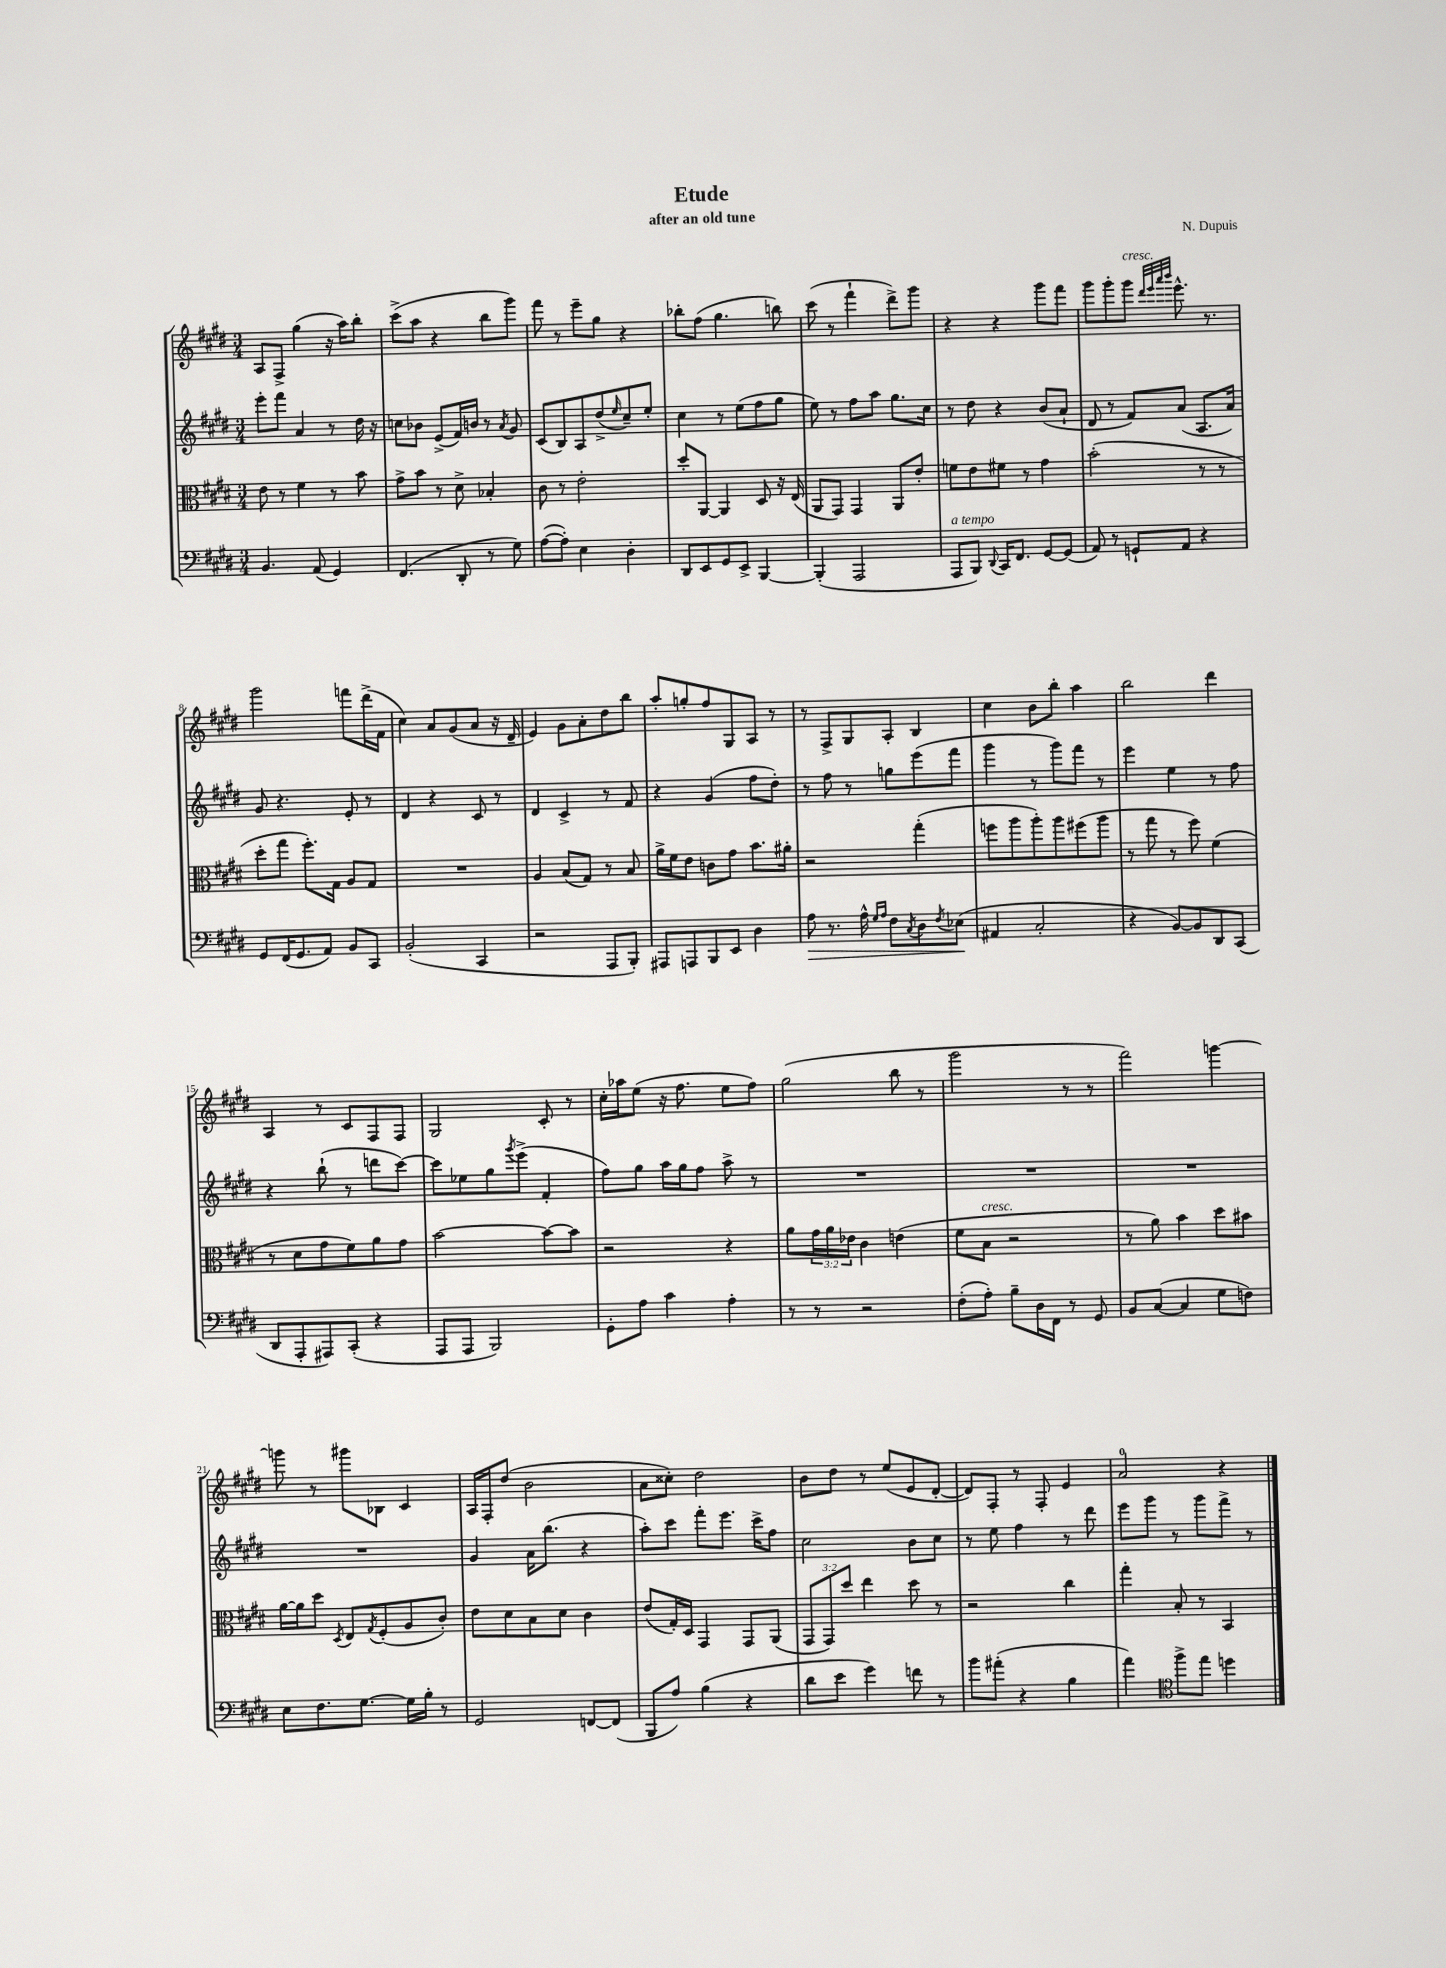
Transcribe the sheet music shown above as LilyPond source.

\header { title = "Etude" composer = "N. Dupuis" subtitle = "after an old tune" }
<<
\new StaffGroup <<
\new Staff = "s0" {
    \clef treble \key e \major \numericTimeSignature \time 3/4
    a8 fis8-> gis''4( r16 a''16) b''8-. |
    cis'''8->( a''8 r4 b''8 gis'''8) |
    fis'''8 r8 e'''8-- gis''8 r4 |
    bes''8-. fis''8( gis''4. b''8) |
    cis'''8( r8 fis'''4-! dis'''8->) gis'''8 |
    r4 r4 gis'''8 fis'''8 |
    gis'''8 gis'''8-. gis'''8^\markup { \italic "cresc." } \grace { dis'''32 e'''32 a'''32 b'''32 } e'''8.-^ r8. |
    gis'''2 f'''8 dis'''16->( fis'16 |
    cis''4) a'8 gis'8( a'8 r16 dis'16-- |
    e'4) gis'8 a'8-. dis''8 b''8 |
    a''8-. g''8-. fis''8 gis8 a8 r8 |
    r8 fis8-> gis8 a8-. b4 |
    cis''4 b'8 b''8-. a''4 |
    b''2 dis'''4 |
    a4 r8 cis'8 fis8 fis8 |
    gis2 cis'8-. r8 |
    cis''16-. aes''16 e''8( r16 fis''8. e''8 fis''8) |
    gis''2( b''8 r8 |
    gis'''2 r8 r8 |
    fis'''2) g'''4~ |
    g'''8 r8 gis'''8 bes8 cis'4 |
    a16 fis16-. dis''8( b'2 |
    a'8 cisis''8-.) dis''2 |
    b'8 dis''8 r8 e''8( e'8 dis'8~-. |
    dis'8) fis8-. r8 fis8-. e'4 |
    a'2-0 r4 \bar "|." |
}
\new Staff = "s1" {
    \clef treble \key e \major \numericTimeSignature \time 3/4
    e'''8-. fis'''8 a'4 r8 dis''16 r16 |
    c''8 bes'8 e'8->( fis'16) b'16 r8 \acciaccatura { a'8 } gis'8 |
    cis'8( b8) a8 dis''8->( \grace { e''16 } cis''8--) e''8-. |
    cis''4 r8 e''8( fis''8 gis''8 |
    e''8) r8 fis''8 a''8 gis''8. cis''16 |
    r8 dis''8 r4 b'8( a'8-! |
    dis'8 r8 fis'8) a'8( a8. a'16) |
    gis'8 r4. e'8-. r8 |
    dis'4 r4 cis'8 r8 |
    dis'4 cis'4-> r8 fis'8 |
    r4 gis'4( fis''8 dis''8-.) |
    r8 fis''8 r8 g''8 e'''8( fis'''8 |
    gis'''4 r8 gis'''8) fis'''8 r8 |
    e'''4 e''4 r8 fis''8 |
    r4 b''8-!( r8 d'''8 cis'''8~) |
    cis'''8 ees''8 gis''8 \acciaccatura { gis'''8 } e'''8->( fis'4-. |
    fis''8) gis''8 a''16 gis''16 fis''8 a''8-> r8 |
    R2. |
    R2. |
    R2. |
    R2. |
    gis'4 a'16 b''8.( r4 |
    a''8-.) cis'''8 fis'''8-. e'''8. cis'''16-> fis''8 |
    cis''2 b'8 cis''8 |
    r8 e''8 fis''4 r8 dis'''8 |
    e'''8 gis'''8 r8 gis'''8 fis'''8-> r8 \bar "|." |
}
\new Staff = "s2" {
    \clef alto \key e \major \numericTimeSignature \time 3/4 \override Staff.TupletNumber.text = #tuplet-number::calc-fraction-text
    e'8 r8 fis'4 r8 b'8 |
    gis'8-> b'8 r8 dis'8-> bes4-. |
    cis'8 r8 e'2-. |
    dis''8-. a,8~ a,4 dis8 r16 e16( |
    a,8 gis,8) gis,4 a,8 e'8-. |
    f'8 e'8 fis'8 r8 gis'4 |
    b'2-.( r8 r8 |
    dis''8-. gis''8 fis''8.-.) gis16 a8 gis8 |
    R2. |
    a4 b8( gis8) r8 b8 |
    a'16-> fis'16 e'8 c'8 gis'8 b'8. ais'16-. |
    r2 gis''4-.( |
    f''8 a''8 a''8-.) a''8 fis''8( a''8 |
    r8 gis''8 r8 fis''8) fis'4( |
    r8 dis'8 gis'8 fis'8) a'8 gis'8 |
    b'2~ b'8~ b'8 |
    r2 r4 |
    a'8 \tuplet 3/2 { gis'16 a'16 ees'16 } cis'4 e'4( |
    fis'8 b8^\markup { \italic "cresc." } r2 |
    r8 a'8) b'4 dis''8 bis'8 |
    a'16~ a'16 dis''8 \acciaccatura { dis8 } e8 \acciaccatura { gis8 } fis8-.( a8 cis'8-.) |
    e'8 dis'8 b8 dis'8 cis'4 |
    e'8( gis16-.) dis16 gis,4 gis,8 a,8( |
    \tuplet 3/2 { gis,8 gis,8) dis''8 } e''4 dis''8 r8 |
    r2 cis''4 |
    gis''4-. b8-. r8 b,4 \bar "|." |
}
\new Staff = "s3" {
    \clef bass \key e \major \numericTimeSignature \time 3/4
    b,4. a,8( gis,4) |
    fis,4.( dis,8-. r8 gis8) |
    a8~( a8-.) e4 dis4-. |
    dis,8 e,8 gis,8 e,8-> b,,4~ |
    b,,4-.( a,,2 |
    a,,8^\markup { \italic "a tempo" } b,,8) \appoggiatura { dis,8 } cis,16 fis,8. gis,8~ gis,8( |
    a,8) r8 g,8-! a,8 r4 |
    gis,8 fis,16( gis,8. a,8) b,8 cis,8 |
    b,2-.( cis,4 |
    r2 a,,8 b,,8-.) |
    ais,,8 a,,8 b,,8 e,8 dis4 |
    a8\> r8. a16-^ \grace { gis16 a16 } fis8 \acciaccatura { cis8 } dis8 \acciaccatura { fis8 } ees8\!( |
    ais,4 cis2-. |
    r4 b,8~) b,8 dis,8 cis,8( |
    dis,8 a,,8-. ais,,8) cis,8-.( r4 |
    a,,8 a,,8 b,,2) |
    gis,8-. a8 cis'4 a4-. |
    r8 r8 r2 |
    fis8-.( a8-.) b8-- dis16 fis,16 r8 gis,8 |
    b,8 cis8~( cis4 gis8 f8) |
    e8 fis8. gis8.~ gis16 b16-. r8 |
    gis,2 f,8~ f,8( |
    b,,8 a8) b4( r4 |
    dis'8 e'8 gis'4) f'8 r8 |
    b'8 ais'8-.( r4 b4 |
    a'4) \clef tenor fis''8-> e''8 d''4 \bar "|." |
}
>>
>>
